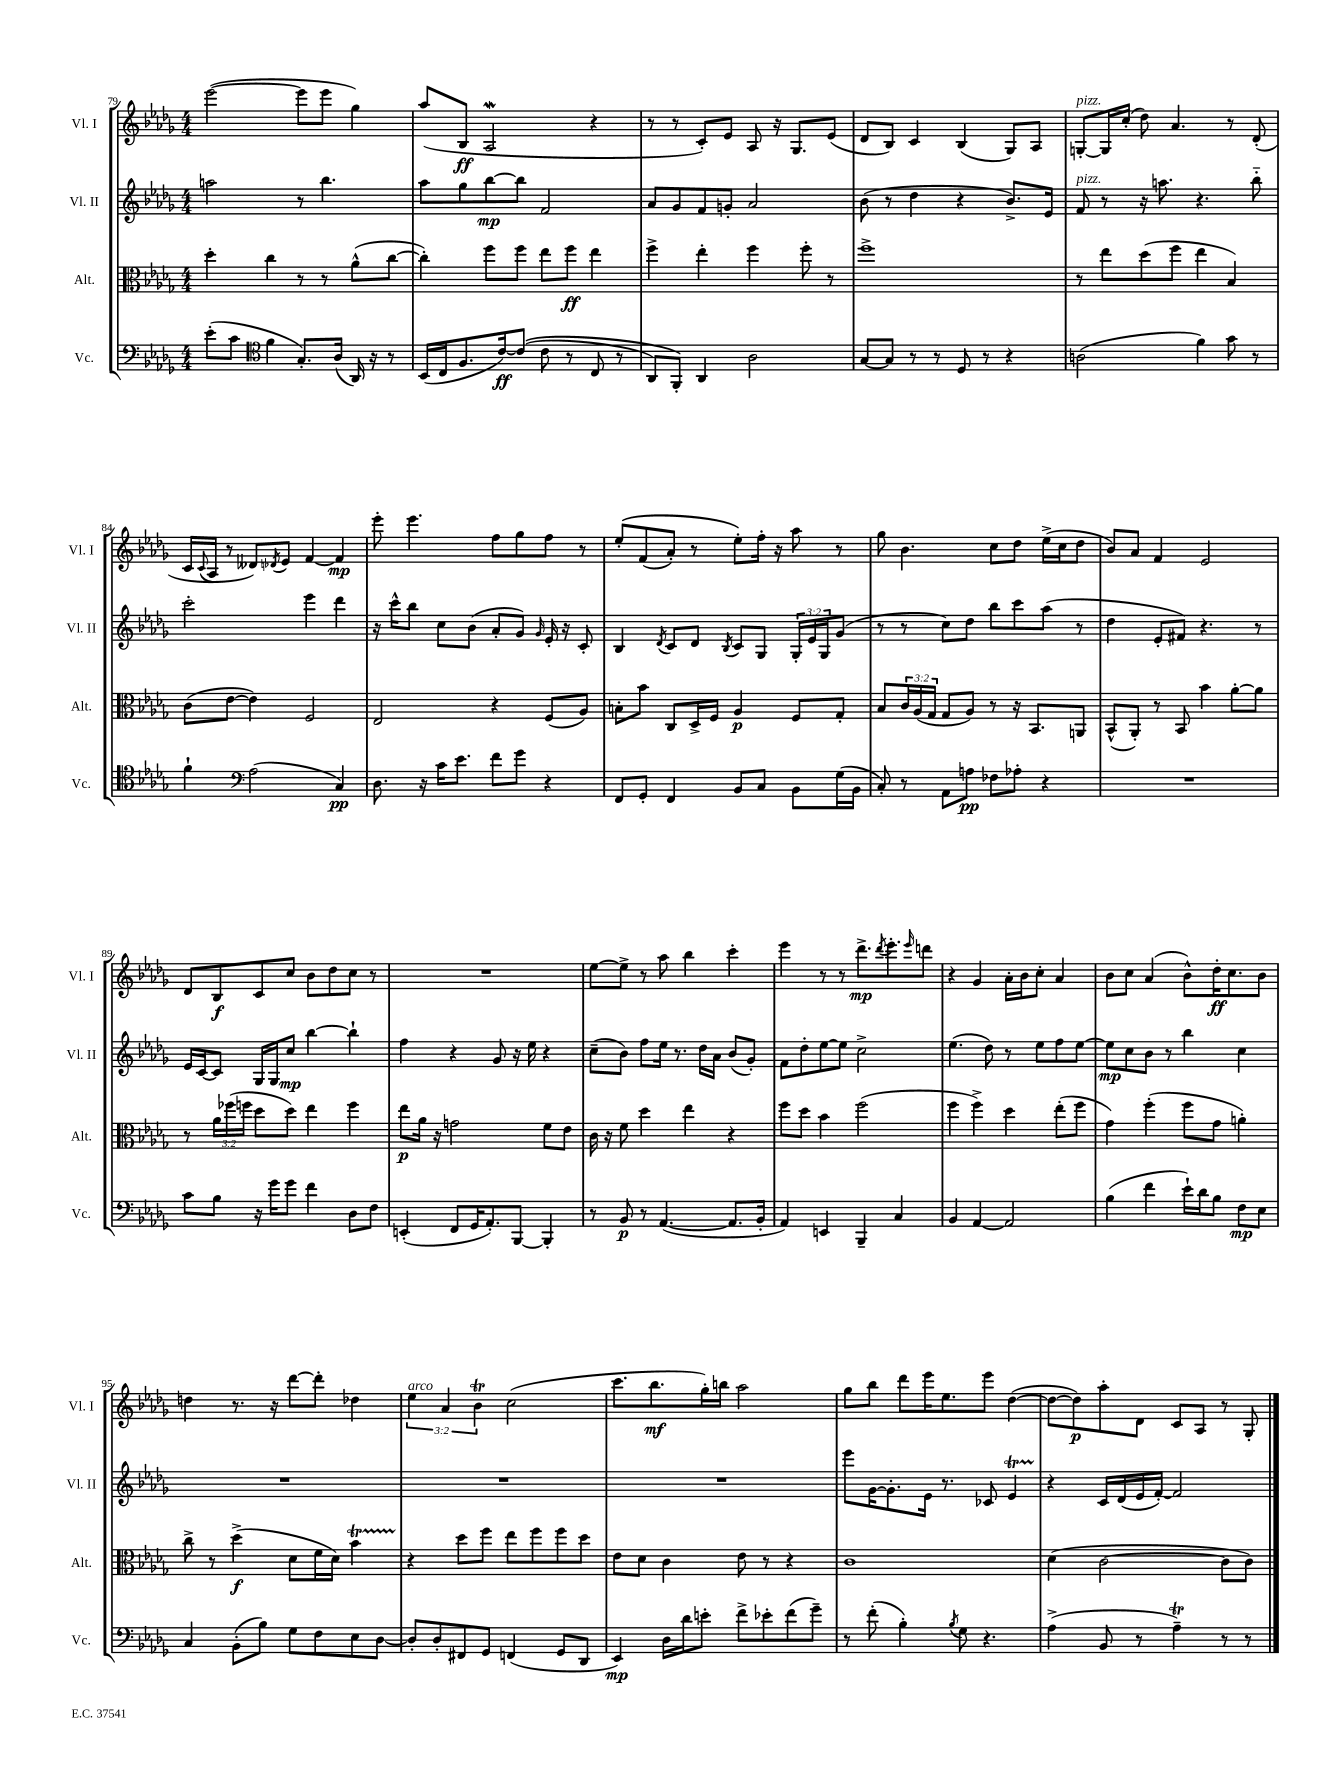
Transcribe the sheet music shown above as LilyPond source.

<<
\new StaffGroup <<
\new Staff = "s0" \with { instrumentName = "Vl. I" shortInstrumentName = "Vl. I" } {
    \clef treble \key des \major \numericTimeSignature \time 4/4 \override Staff.TupletNumber.text = #tuplet-number::calc-fraction-text
    ees'''2~( ees'''8 ees'''8 ges''4) |
    aes''8( bes8\ff aes2\mordent r4 |
    r8 r8 c'8-.) ees'8 aes8 r16 ges8. ees'8( |
    des'8 bes8) c'4 bes4( ges8) aes8 |
    g8~-.^\markup { \italic "pizz." } g16 c''16-.( des''8) aes'4. r8 des'8-.( |
    c'16 \appoggiatura { c'8 } aes16 r8 deses'8) \acciaccatura { des'8 } ees'8 f'4~ f'4\mp |
    ees'''8-. ees'''4. f''8 ges''8 f''8 r8 |
    ees''8-.\( f'8( aes'8-.) r8 ees''8-.\) f''16-. r16 aes''8 r8 |
    ges''8 bes'4. c''8 des''8 ees''16->( c''16 des''8 |
    bes'8) aes'8 f'4 ees'2 |
    des'8 bes8\f c'8 c''8 bes'8 des''8 c''8 r8 |
    R1 |
    ees''8~ ees''8-> r8 aes''8 bes''4 c'''4-. |
    ees'''4 r8 r8 des'''8.->\mp \acciaccatura { des'''8 } ees'''8.-. \grace { ees'''16 } d'''8 |
    r4 ges'4 aes'16-. bes'16 c''8-. aes'4 |
    bes'8 c''8 aes'4( bes'8-^) des''16-.\ff c''8. bes'8 |
    d''4 r8. r16 des'''8~ des'''8-. des''4 |
    \tuplet 3/2 { ees''4^\markup { \italic "arco" } aes'4 bes'4\trill } c''2( |
    c'''8. bes''8.\mf ges''16-.) b''16 aes''2 |
    ges''8 bes''8 des'''8 ees'''16 ees''8. ees'''8 des''4~( |
    des''8~ des''8\p) aes''8-. des'8 c'8 aes8 r8 ges8-. \bar "|." |
}
\new Staff = "s1" \with { instrumentName = "Vl. II" shortInstrumentName = "Vl. II" } {
    \clef treble \key des \major \numericTimeSignature \time 4/4 \override Staff.TupletNumber.text = #tuplet-number::calc-fraction-text
    a''2 r8 bes''4. |
    aes''8 ges''8 bes''8~\mp bes''8 f'2 |
    aes'8 ges'8 f'8 g'8-. aes'2 |
    bes'8( r8 des''4 r4 bes'8.->) ees'16 |
    f'8^\markup { \italic "pizz." } r8 r16 a''8. r4. bes''8-_ |
    c'''2-. ees'''4 des'''4 |
    r16 c'''16-^ bes''8 c''8 bes'8( aes'8-. ges'8) \grace { ges'16 } ees'16-. r16 c'8-. |
    bes4 \acciaccatura { des'8 } c'8 des'8 \acciaccatura { bes8 } c'8 ges8 \tuplet 3/2 { ges16-. ees'16 ges16 } ges'8( |
    r8 r8 c''8) des''8 bes''8 c'''8 aes''8( r8 |
    des''4 ees'8-. fis'8) r4. r8 |
    ees'16 c'16~ c'8 ges16 ges16 c''8\mp bes''4~ bes''4-! |
    f''4 r4 ges'8 r16 ees''16 r4 |
    c''8--( bes'8) f''8 ees''16 r8. des''16 aes'16 bes'8( ges'8-.) |
    f'8 des''8-. ees''8~ ees''8 c''2-> |
    ees''4.( des''8) r8 ees''8 f''8 ees''8~ |
    ees''8\mp c''8 bes'8 r8 bes''4 c''4 |
    R1 |
    R1 |
    R1 |
    ees'''8 ges'16~ ges'8.-. ees'16 r8. ces'8 ees'4\startTrillSpan |
    r4\stopTrillSpan c'16 des'16( ees'16 f'16~-.) f'2 \bar "|." |
}
\new Staff = "s2" \with { instrumentName = "Alt." shortInstrumentName = "Alt." } {
    \clef alto \key des \major \numericTimeSignature \time 4/4 \override Staff.TupletNumber.text = #tuplet-number::calc-fraction-text
    des''4-. c''4 r8 r8 aes'8-^( c''8~ |
    c''4-.) f''8 f''8 ees''8 f''8\ff ees''4 |
    f''4-> ees''4-. f''4 f''8-. r8 |
    f''1-> |
    r8 ees''8 des''8( f''8 ees''4 bes4) |
    c'8( ees'8~ ees'4) f2 |
    ees2 r4 f8( aes8) |
    b8-. bes'8 c8 des16-> f16 aes4\p f8 ges8-. |
    bes8 \tuplet 3/2 { c'16 aes16( ges16 } ges8 aes8) r8 r16 bes,8. a,8 |
    bes,8-^( aes,8-.) r8 bes,8 bes'4 aes'8~-. aes'8 |
    r8 \tuplet 3/2 { aes'16 fes''16( f''16 } des''8 des''8) ees''4 f''4 |
    ees''8\p aes'16 r16 g'2 f'8 ees'8 |
    c'16 r16 f'8 des''4 ees''4 r4 |
    f''8 des''8 bes'4 f''2( |
    f''4 f''4->) des''4 ees''8-.( f''8 |
    ges'4) f''4-.( f''8 ges'8 a'4-.) |
    c''8-> r8 des''4->\f( des'8 f'16 des'16) bes'4\startTrillSpan |
    r4\stopTrillSpan des''8 f''8 ees''8 f''8 f''8 des''8 |
    ees'8 des'8 c'4 ees'8 r8 r4 |
    c'1 |
    des'4( c'2~ c'8 c'8) \bar "|." |
}
\new Staff = "s3" \with { instrumentName = "Vc." shortInstrumentName = "Vc." } {
    \clef bass \key des \major \numericTimeSignature \time 4/4
    ees'8-.( c'8 \clef tenor f'4 ges8.-.) aes16( aes,16) r16 r8 |
    bes,16( c16 f8. c'16~\ff) c'8(\( c'8 r8 c8 r8 |
    aes,8) f,8-.\) aes,4 aes2 |
    ges8~ ges8 r8 r8 des8 r8 r4 |
    a2( f'4) ges'8 r8 |
    f'4-! \clef bass aes2( c4\pp) |
    des8. r16 c'16 ees'8. f'8 ges'8 r4 |
    f,8 ges,8-. f,4 bes,8 c8 bes,8 ges16( bes,16 |
    c8-.) r8 aes,8 a8\pp fes8 aes8-. r4 |
    R1 |
    c'8 bes8 r16 ges'16 ges'8 f'4 des8 f8 |
    e,4-.( f,8 ges,16 aes,8.-.) bes,,8~ bes,,4-. |
    r8 bes,8\p r8 aes,4.~( aes,8. bes,16-. |
    aes,4) e,4 bes,,4-- c4 |
    bes,4 aes,4~ aes,2 |
    bes4( f'4 ees'16-!) des'16 bes8 f8\mp ees8 |
    c4 bes,8-.( bes8) ges8 f8 ees8 des8~ |
    des8-. des8-. fis,8 ges,8 f,4( ges,8 des,8 |
    ees,4\mp) des16 des'16 e'8-. f'8-> ees'8-. f'8( ges'8--) |
    r8 f'8-.( bes4-.) \acciaccatura { bes8 } ges8 r4. |
    aes4->( bes,8 r8 aes4--\trill) r8 r8 \bar "|." |
}
>>
>>
\layout { \context { \Score currentBarNumber = #79 } }
